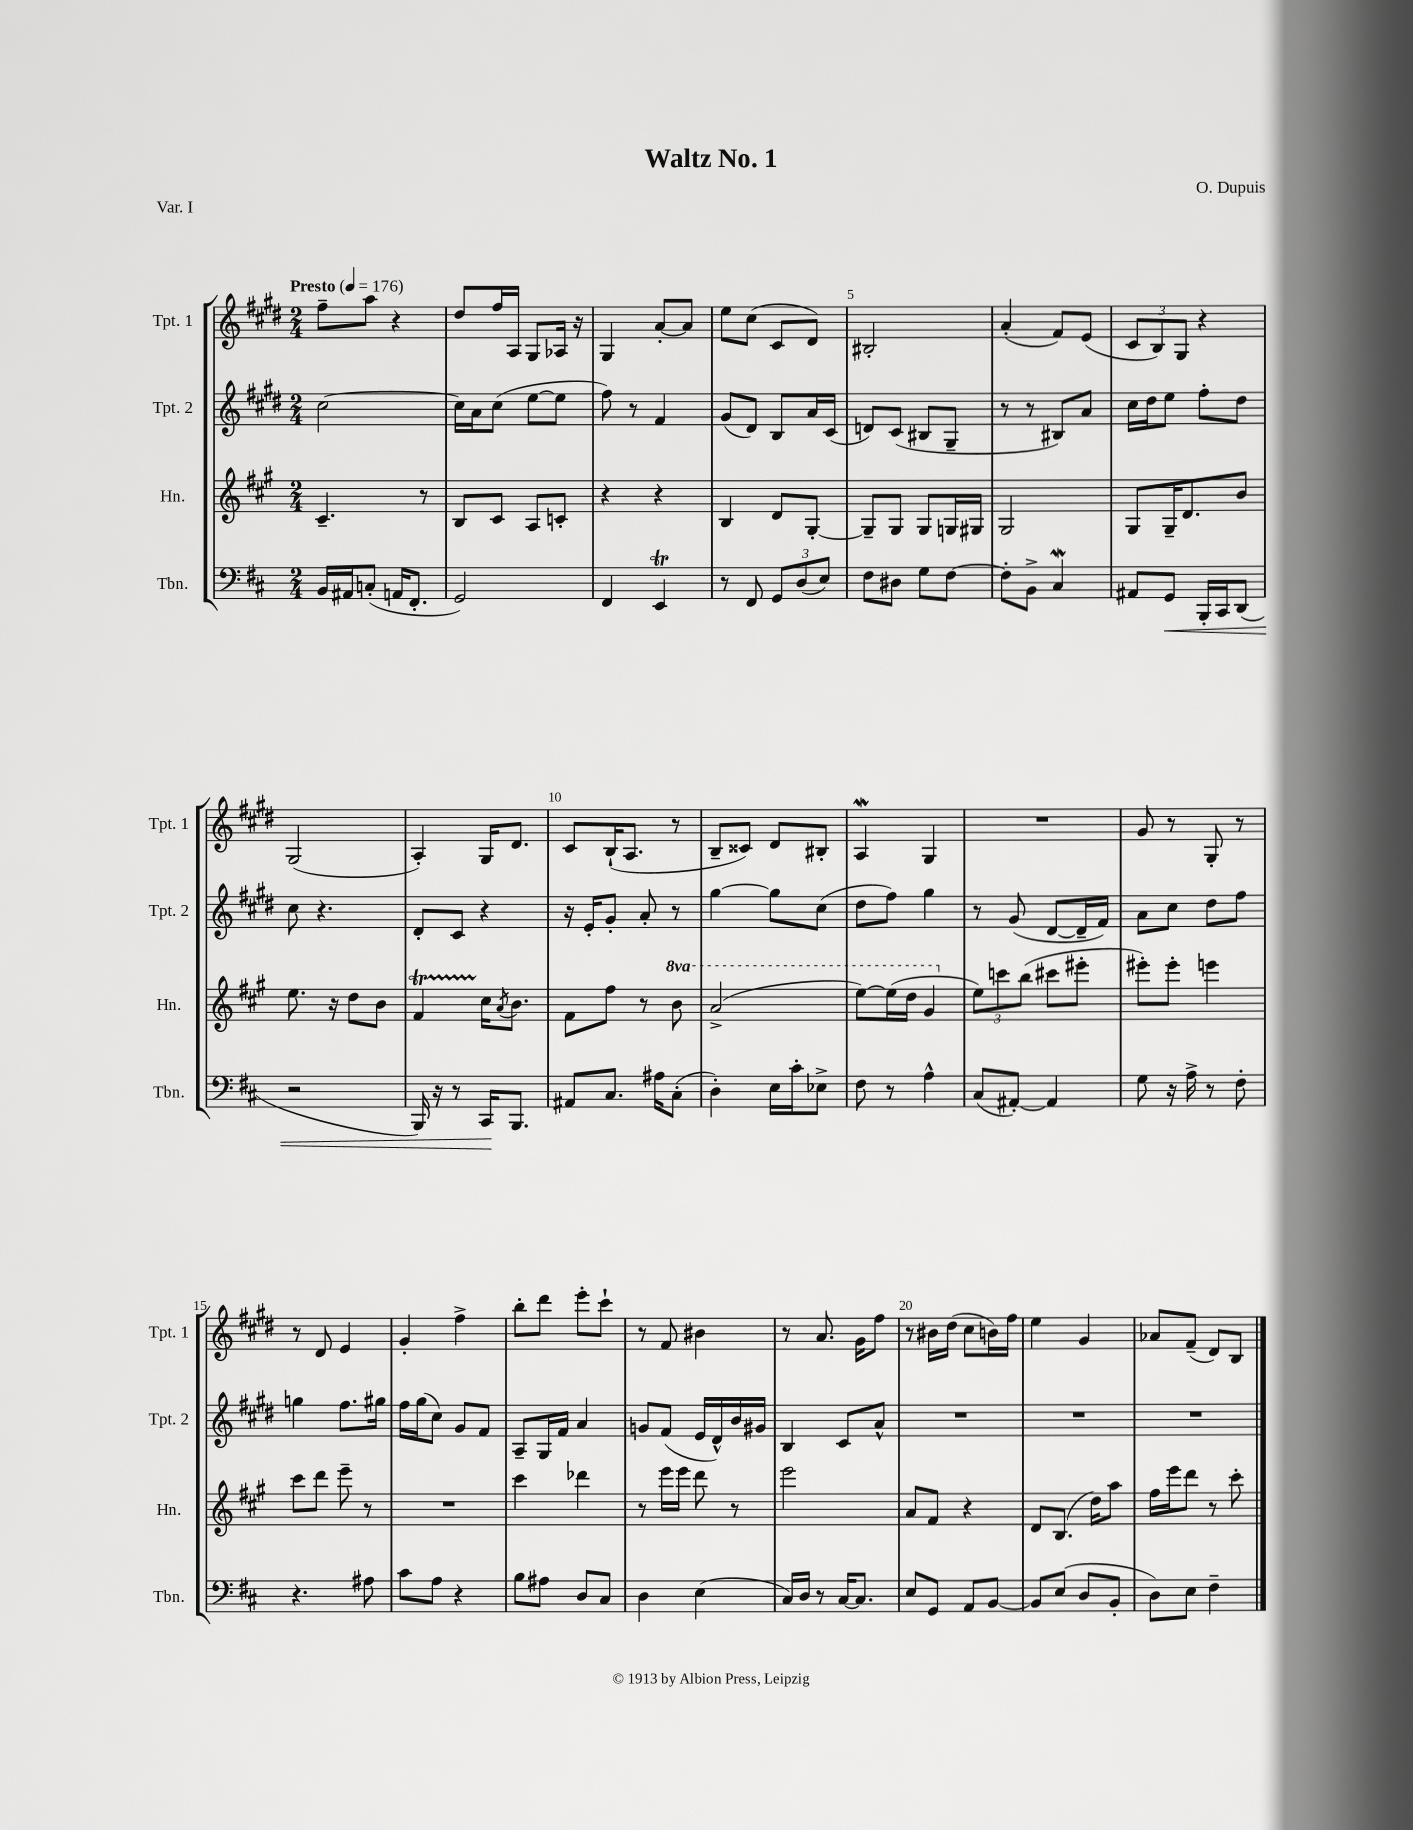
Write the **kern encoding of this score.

**kern	**dynam	**kern	**kern	**kern
*part4	*part4	*part3	*part2	*part1
*staff4	*staff4	*staff3	*staff2	*staff1
*I"Tbn.	*	*I"Hn.	*I"Tpt. 2	*I"Tpt. 1
*I'Tbn.	*	*I'Hn.	*I'Tpt. 2	*I'Tpt. 1
*clefF4	*	*clefG2	*clefG2	*clefG2
*k[f#c#]	*	*k[f#c#g#]	*k[f#c#g#d#]	*k[f#c#g#d#]
*M2/4	*	*M2/4	*M2/4	*M2/4
*MM176	*	*MM176	*MM176	*MM176
=1	=1	=1	=1	=1
!	!	!	!	!LO:TX:a:B:t=Presto
16BB/LL	.	4.c#~/	[2cc#\	8ff#~\L
16AA#X/J	.	.	.	.
(8Cn'/J	.	.	.	8aa\J
16AAn/KL	.	.	.	4r
8.FF#'/J	.	.	.	.
.	.	8r	.	.
=2	=2	=2	=2	=2
2GG/)	.	8B/L	16cc#\LL]	8dd#/L
.	.	.	16a\J	.
.	.	8c#/J	(8cc#\J	16ff#/L
.	.	.	.	16A/JJ
.	.	8A/L	[8ee\L	8G#/L
.	.	8cn'/J	8ee\J]	16A-X/Jk
.	.	.	.	16r
=3	=3	=3	=3	=3
4FF#/	.	4r	8ff#\)	4G#/
.	.	.	8r	.
4EET/	.	4r	4f#/	[8a'/L
.	.	.	.	8a/J]
=4	=4	=4	=4	=4
8r	.	4B/	(8g#/L	8ee\L
8FF#/	.	.	8d#/J)	(8cc#\J
12GG/L	.	8d/L	8B/L	8c#/L
(12D/	.	.	.	.
.	.	[8G#'/J	16a/L	8d#/J)
12E/J)	.	.	.	.
.	.	.	(16c#/JJ	.
=5	=5	=5	=5	=5
8F#\L	.	8G#~/L]	8dn/L)	2B#X'/
8D#X\J	.	8G#/J	(8c#/J	.
8G\L	.	8G#/L	8B#X/L	.
[8F#\J	.	16Gn/L	8G#~/J	.
.	.	16G#X/JJ	.	.
=6	=6	=6	=6	=6
8F#'\L]	.	2G#/	8r	(4a'/
8BB^\J	.	.	8r	.
4C#W/	.	.	8B#X/L)	8f#/L)
.	.	.	8a/J	(8e/J
=7	=7	=7	=7	=7
8AA#X/L	.	8G#/L	16cc#\LL	12c#/L
.	.	.	16dd#\J	.
.	.	.	.	12B/)
!	!LO:HP:b	!	!	!
8GG/J	<	16G#~/K	8ee\J	.
.	.	.	.	12G#/J
.	.	8.d/	.	.
16BBB'/LL	.	.	8ff#'\L	4r
16CC#/J	.	.	.	.
(8DD/J	.	8b/J	8dd#\J	.
!!LO:LB:g=z
=8	=8	=8	=8	=8
2r	.	8.ee\	8cc#\	(2G#/
.	.	.	4.r	.
.	.	16r	.	.
.	.	8dd\L	.	.
.	.	8b\J	.	.
=9	=9	=9	=9	=9
16BBB/)	.	4f#T/	8d#'/L	4A'/)
16r	.	.	.	.
8r	.	.	8c#/J	.
16CC#/KL	.	16cc#\KL	4r	16G#/KL
.	.	8qa/	.	.
8.BBB/J	[	8.b\J	.	8.d#/J
=10	=10	=10	=10	=10
8AA#X/L	.	8f#\L	16r	8c#/L
.	.	.	16e'/KL	.
8.C#/J	.	8ff#\J	8g#'/J	(16B`/K
.	.	.	.	8.A/J
.	.	8r	8a'/	.
16A#X\KL	.	.	.	.
*	*	*8va	*	*
(8C#'\J	.	8bb\	8r	8r
=11	=11	=11	=11	=11
4D'\)	.	(2aa^/	[4gg#\	8B~/L
.	.	.	.	8c##X/J)
16E\LL	.	.	8gg#\L]	8d#/L
16c#'\J	.	.	.	.
8E-X^\J	.	.	(8cc#\J	8B#X'/J
=12	=12	=12	=12	=12
8F#\	.	[8eee\L)	8dd#\L	4Aw/
8r	.	(16eee\L]	8ff#\J)	.
.	.	16ddd\JJ	.	.
4A^^\	.	4gg#/	4gg#\	4G#/
=13	=13	=13	=13	=13
*	*	*X8va	*	*
(8C#/L	.	12ee\L)	8r	2r
.	.	12cccn\	.	.
[8AA#X'/J)	.	.	(8g#/	.
.	.	(12bb\J	.	.
4AA#/]	.	8ccc#X\L	[8d#/L	.
.	.	8eee#X'\J	16d#~/L]	.
.	.	.	16f#/JJ)	.
=14	=14	=14	=14	=14
8G\	.	8eee#X'\L)	8a\L	8g#/
16r	.	8eee#'\J	8cc#\J	8r
16A^\	.	.	.	.
8r	.	4eeen\	8dd#\L	8G#'/
8F#'\	.	.	8ff#\J	8r
!!LO:LB:g=z
=15	=15	=15	=15	=15
4.r	.	8ccc#\L	4ggn\	8r
.	.	8ddd\J	.	8d#/
.	.	8eee~\	8.ff#\L	4e/
8A#X\	.	8r	.	.
.	.	.	16gg#X\Jk	.
=16	=16	=16	=16	=16
8c#\L	.	2r	16ff#\LL	4g#'/
.	.	.	(16gg#\J	.
8A\J	.	.	8cc#\J)	.
4r	.	.	8g#/L	4ff#^\
.	.	.	8f#/J	.
=17	=17	=17	=17	=17
8B\L	.	4ccc#\	8A~/L	8bb'\L
8A#X\J	.	.	16G#/L	8ddd#\J
.	.	.	16f#/JJ	.
8D/L	.	4ddd-X\	4a/	8eee'\L
8C#/J	.	.	.	8ccc#`\J
=18	=18	=18	=18	=18
4D\	.	8r	8gn/L	8r
.	.	16eee\LL	(8f#/J	8f#/
.	.	16eee\JJ	.	.
(4E\	.	8ddd\	16e/LL	4b#X\
.	.	.	16d#^^/)	.
.	.	8r	16b/	.
.	.	.	16g#X/JJ	.
=19	=19	=19	=19	=19
16C#/LL)	.	2eee\	4B/	8r
16D/JJ	.	.	.	.
8r	.	.	.	8.a/
[16C#/KL	.	.	8c#/L	.
8.C#/J]	.	.	.	16g#\KL
.	.	.	8a^^/J	8ff#\J
=20	=20	=20	=20	=20
8E/L	.	8a/L	2r	8r
8GG/J	.	8f#/J	.	16b#X\LL
.	.	.	.	(16dd#\JJ
8AA/L	.	4r	.	8cc#\L
[8BB/J	.	.	.	16bn\L)
.	.	.	.	16ff#\JJ
=21	=21	=21	=21	=21
8BB/L]	.	8d/L	2r	4ee\
(8E/J	.	(8.B/J	.	.
8D/L	.	.	.	4g#/
.	.	16dd\KL)	.	.
8BB'/J	.	8aa\J	.	.
=22	=22	=22	=22	=22
8D\L)	.	16ff#\LL	2r	8a-X/L
.	.	16eee\J	.	.
8E\J	.	8ddd\J	.	(8f#~/J
4F#~\	.	8r	.	8d#/L)
.	.	8ccc#'\	.	8B/J
==	==	==	==	==
*-	*-	*-	*-	*-
